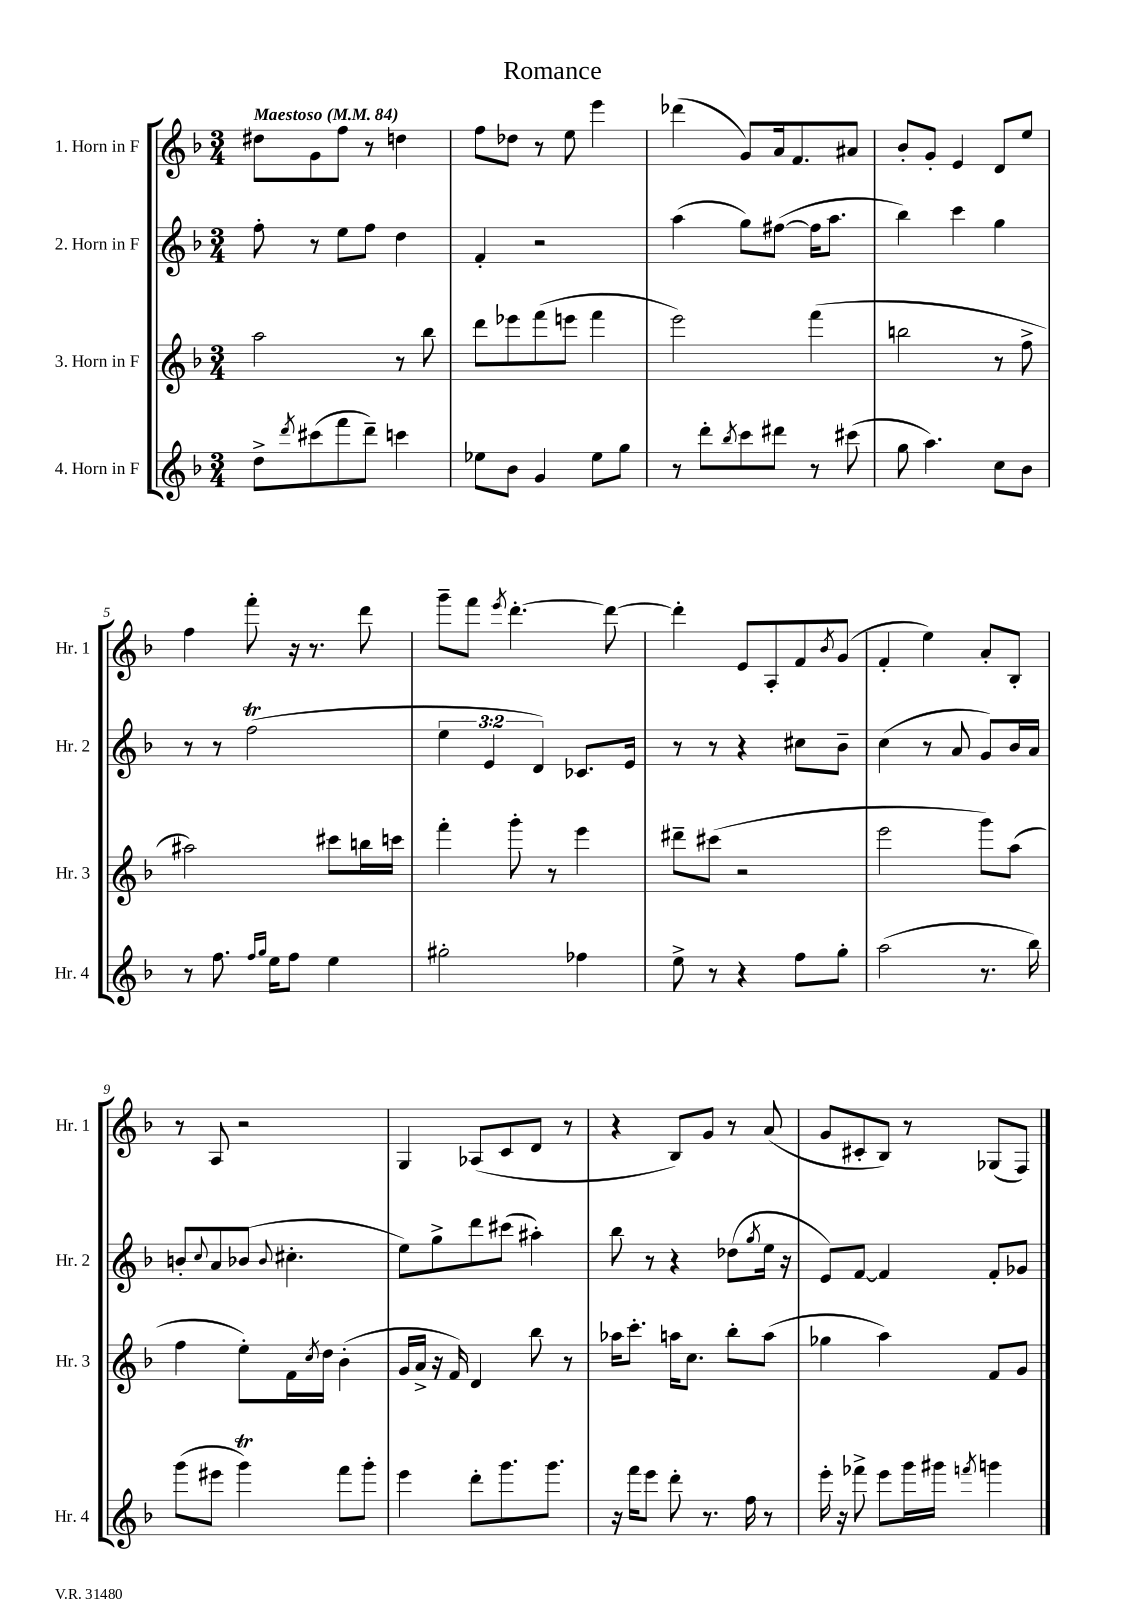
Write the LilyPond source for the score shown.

\header { title = "Romance" }
<<
\new StaffGroup <<
\new Staff = "s0" \with { instrumentName = "1. Horn in F" shortInstrumentName = "Hr. 1" } {
    \clef treble \key f \major \numericTimeSignature \time 3/4 \tempo "Maestoso" 4 = 84
    dis''8 g'8 f''8 r8 d''4 |
    f''8 des''8 r8 e''8 e'''4 |
    des'''4( g'8) a'16 f'8. ais'8 |
    bes'8-. g'8-. e'4 d'8 e''8 |
    f''4 f'''8-. r16 r8. d'''8 |
    g'''8-- f'''8 \acciaccatura { e'''8 } d'''4.~-. d'''8~ |
    d'''4-. e'8 a8-. f'8 \acciaccatura { bes'8 } g'8( |
    f'4-. e''4) a'8-. bes8-. |
    r8 a8 r2 |
    g4 aes8( c'8 d'8 r8 |
    r4 bes8) g'8 r8 a'8( |
    g'8 cis'8-. bes8) r8 ges8( f8) \bar "|." |
}
\new Staff = "s1" \with { instrumentName = "2. Horn in F" shortInstrumentName = "Hr. 2" } {
    \clef treble \key f \major \numericTimeSignature \time 3/4 \override Staff.TupletNumber.text = #tuplet-number::calc-fraction-text
    f''8-. r8 e''8 f''8 d''4 |
    f'4-. r2 |
    a''4( g''8) fis''8~( fis''16 a''8. |
    bes''4) c'''4 g''4 |
    r8 r8 f''2\trill( |
    \tuplet 3/2 { e''4 e'4 d'4) } ces'8. e'16 |
    r8 r8 r4 cis''8 bes'8-- |
    c''4( r8 a'8 g'8) bes'16 a'16 |
    b'8-. \appoggiatura { c''8 } a'8 bes'8( \appoggiatura { bes'8 } cis''4.-. |
    e''8) g''8-> d'''8 cis'''8( ais''4-.) |
    bes''8 r8 r4 des''8( \acciaccatura { g''8 } e''16 r16 |
    e'8) f'8~ f'4 f'8-. ges'8 \bar "|." |
}
\new Staff = "s2" \with { instrumentName = "3. Horn in F" shortInstrumentName = "Hr. 3" } {
    \clef treble \key f \major \numericTimeSignature \time 3/4
    a''2 r8 bes''8 |
    d'''8 ees'''8 f'''8( e'''8 f'''4 |
    e'''2) f'''4( |
    b''2 r8 f''8-> |
    ais''2) cis'''8 b''16 c'''16 |
    f'''4-. g'''8-. r8 e'''4 |
    dis'''8-- cis'''8( r2 |
    e'''2 g'''8) a''8( |
    f''4 e''8-.) f'16 \acciaccatura { c''8 } d''16 bes'4-.( |
    g'16 a'16-> r16 f'16) d'4 bes''8 r8 |
    aes''16 c'''8.-. a''16 c''8. bes''8-. a''8( |
    ges''4 a''4) f'8 g'8 \bar "|." |
}
\new Staff = "s3" \with { instrumentName = "4. Horn in F" shortInstrumentName = "Hr. 4" } {
    \clef treble \key f \major \numericTimeSignature \time 3/4
    d''8-> \acciaccatura { d'''8 } cis'''8( f'''8 d'''8--) c'''4 |
    ees''8 bes'8 g'4 ees''8 g''8 |
    r8 d'''8-. \acciaccatura { bes''8 } c'''8 dis'''8 r8 cis'''8( |
    g''8 a''4.) c''8 bes'8 |
    r8 f''8. \grace { f''16 g''16 } e''16 f''8 e''4 |
    gis''2-. fes''4 |
    e''8-> r8 r4 f''8 g''8-. |
    a''2( r8. bes''16) |
    g'''8( eis'''8 g'''4\trill) f'''8 g'''8-. |
    e'''4 d'''8-. g'''8. g'''8. |
    r16 f'''16 e'''8 d'''8-. r8. f''16 r8 |
    e'''16-. r16 fes'''8-> e'''8 g'''16 gis'''16 \acciaccatura { f'''8 } g'''4 \bar "|." |
}
>>
>>
